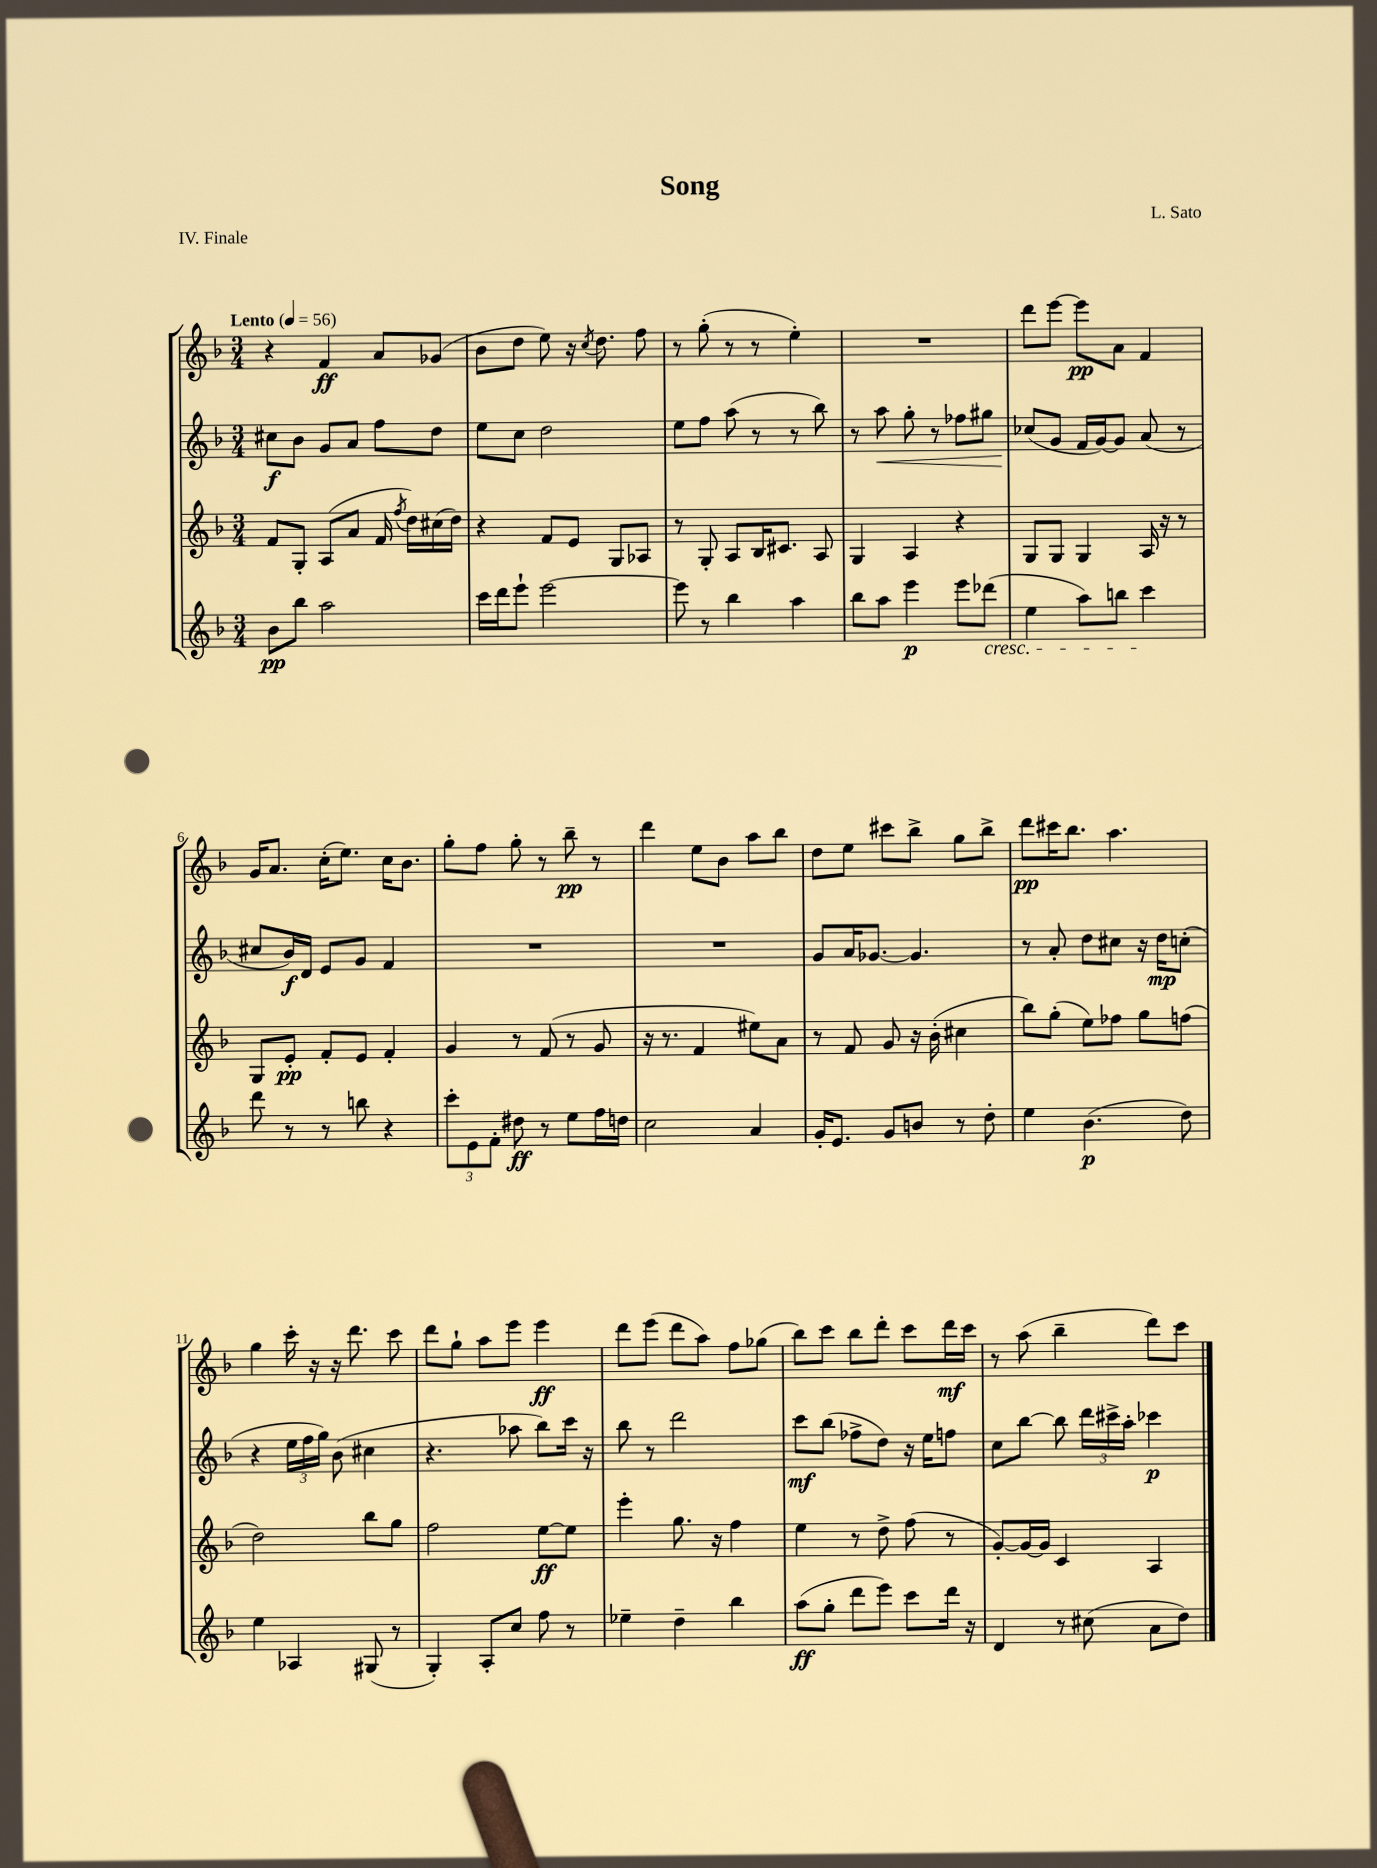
\header { title = "Song" composer = "L. Sato" piece = "IV. Finale" }
<<
\new StaffGroup <<
\new Staff = "s0" {
    \clef treble \key f \major \numericTimeSignature \time 3/4 \tempo "Lento" 4 = 56
    \autoBeamOff r4 f'4\ff a'8[ ges'8]( |
    bes'8[ d''8] e''8) r16 \acciaccatura { c''8 } d''8. f''8 |
    r8 g''8-.( r8 r8 e''4-.) |
    R2. |
    d'''8[ e'''8]~ e'''8[\pp a'8] f'4 |
    g'16[ a'8.] c''16[-.( e''8.]) c''16[ bes'8.] |
    g''8[-. f''8] g''8-. r8 bes''8--\pp r8 |
    d'''4 e''8[ bes'8] a''8[ bes''8] |
    d''8[ e''8] cis'''8[ bes''8]-> g''8[ bes''8]-> |
    d'''8[\pp cis'''16 bes''8.] a''4. |
    g''4 c'''16-. r16 r16 d'''8. c'''8 |
    d'''8[ g''8]-! a''8[ e'''8] e'''4\ff |
    d'''8[ e'''8]( d'''8[ a''8]) f''8[ ges''8]( |
    bes''8[) c'''8] bes''8[ d'''8]-. c'''8[ d'''16\mf c'''16] |
    r8 a''8( bes''4-- d'''8[) c'''8] \bar "|." |
}
\new Staff = "s1" {
    \clef treble \key f \major \numericTimeSignature \time 3/4
    \autoBeamOff cis''8[\f bes'8] g'8[ a'8] f''8[ d''8] |
    e''8[ c''8] d''2 |
    e''8[ f''8] a''8( r8 r8 bes''8) |
    r8 a''8\< g''8-. r8 fes''8[ gis''8] |
    ces''8[\!( g'8] f'16[ g'16~) g'8] a'8( r8 |
    cis''8[ bes'16\f) d'16] e'8[ g'8] f'4 |
    R2. |
    R2. |
    g'8[ a'16 ges'8.]~ ges'4. |
    r8 a'8-. d''8[ cis''8] r16 d''16[\mp c''8]-.( |
    r4 \tuplet 3/2 { e''16[ f''16 g''16]) } bes'8( cis''4 |
    r4. aes''8 bes''8[) c'''16] r16 |
    bes''8 r8 d'''2 |
    c'''8[\mf bes''8]( fes''8[-> d''8]) r16 e''16[ f''8] |
    c''8[ bes''8]~ bes''8 \tuplet 3/2 { d'''16[ cis'''16-> a''16]-. } ces'''4\p \bar "|." |
}
\new Staff = "s2" {
    \clef treble \key f \major \numericTimeSignature \time 3/4
    \autoBeamOff f'8[ g8]-. a8[( a'8] f'16 \acciaccatura { f''8 } d''16[) cis''16( d''16]) |
    r4 f'8[ e'8] g8[ aes8] |
    r8 g8-. a8[ bes16 cis'8.] a8 |
    g4 a4 r4 |
    g8[ g8] g4 a16 r16 r8 |
    g8[ e'8]-.\pp f'8[-. e'8] f'4-. |
    g'4 r8 f'8( r8 g'8 |
    r16 r8. f'4 eis''8[) a'8] |
    r8 f'8 g'8 r16 bes'16-.( cis''4 |
    bes''8[) g''8]-.( e''8[) fes''8] g''8[ f''8]( |
    d''2) bes''8[ g''8] |
    f''2 e''8[~\ff e''8] |
    e'''4-. g''8. r16 f''4 |
    e''4 r8 d''8-> f''8( r8 |
    g'8[~-.) g'16~ g'16] c'4 a4 \bar "|." |
}
\new Staff = "s3" {
    \clef treble \key f \major \numericTimeSignature \time 3/4
    \autoBeamOff bes'8[\pp bes''8] a''2 |
    c'''16[ d'''16 e'''8]-! e'''2~ |
    e'''8 r8 bes''4 a''4 |
    bes''8[ a''8] e'''4\p e'''8[ des'''8]\cresc( |
    e''4 a''8[) b''8] c'''4\! |
    d'''8 r8 r8 b''8 r4 |
    \tuplet 3/2 { c'''8[-. e'8 f'8]-. } dis''8\ff r8 e''8[ f''16 d''16] |
    c''2 a'4 |
    g'16[-. e'8.] g'8[ b'8] r8 d''8-. |
    e''4 bes'4.\p( d''8) |
    e''4 aes4 gis8( r8 |
    g4-.) a8[-. c''8] f''8 r8 |
    ees''4-- d''4-- bes''4 |
    a''8[\ff( g''8]-. d'''8[ e'''8]) c'''8[ d'''16] r16 |
    d'4 r8 cis''8( a'8[ d''8]) \bar "|." |
}
>>
>>
